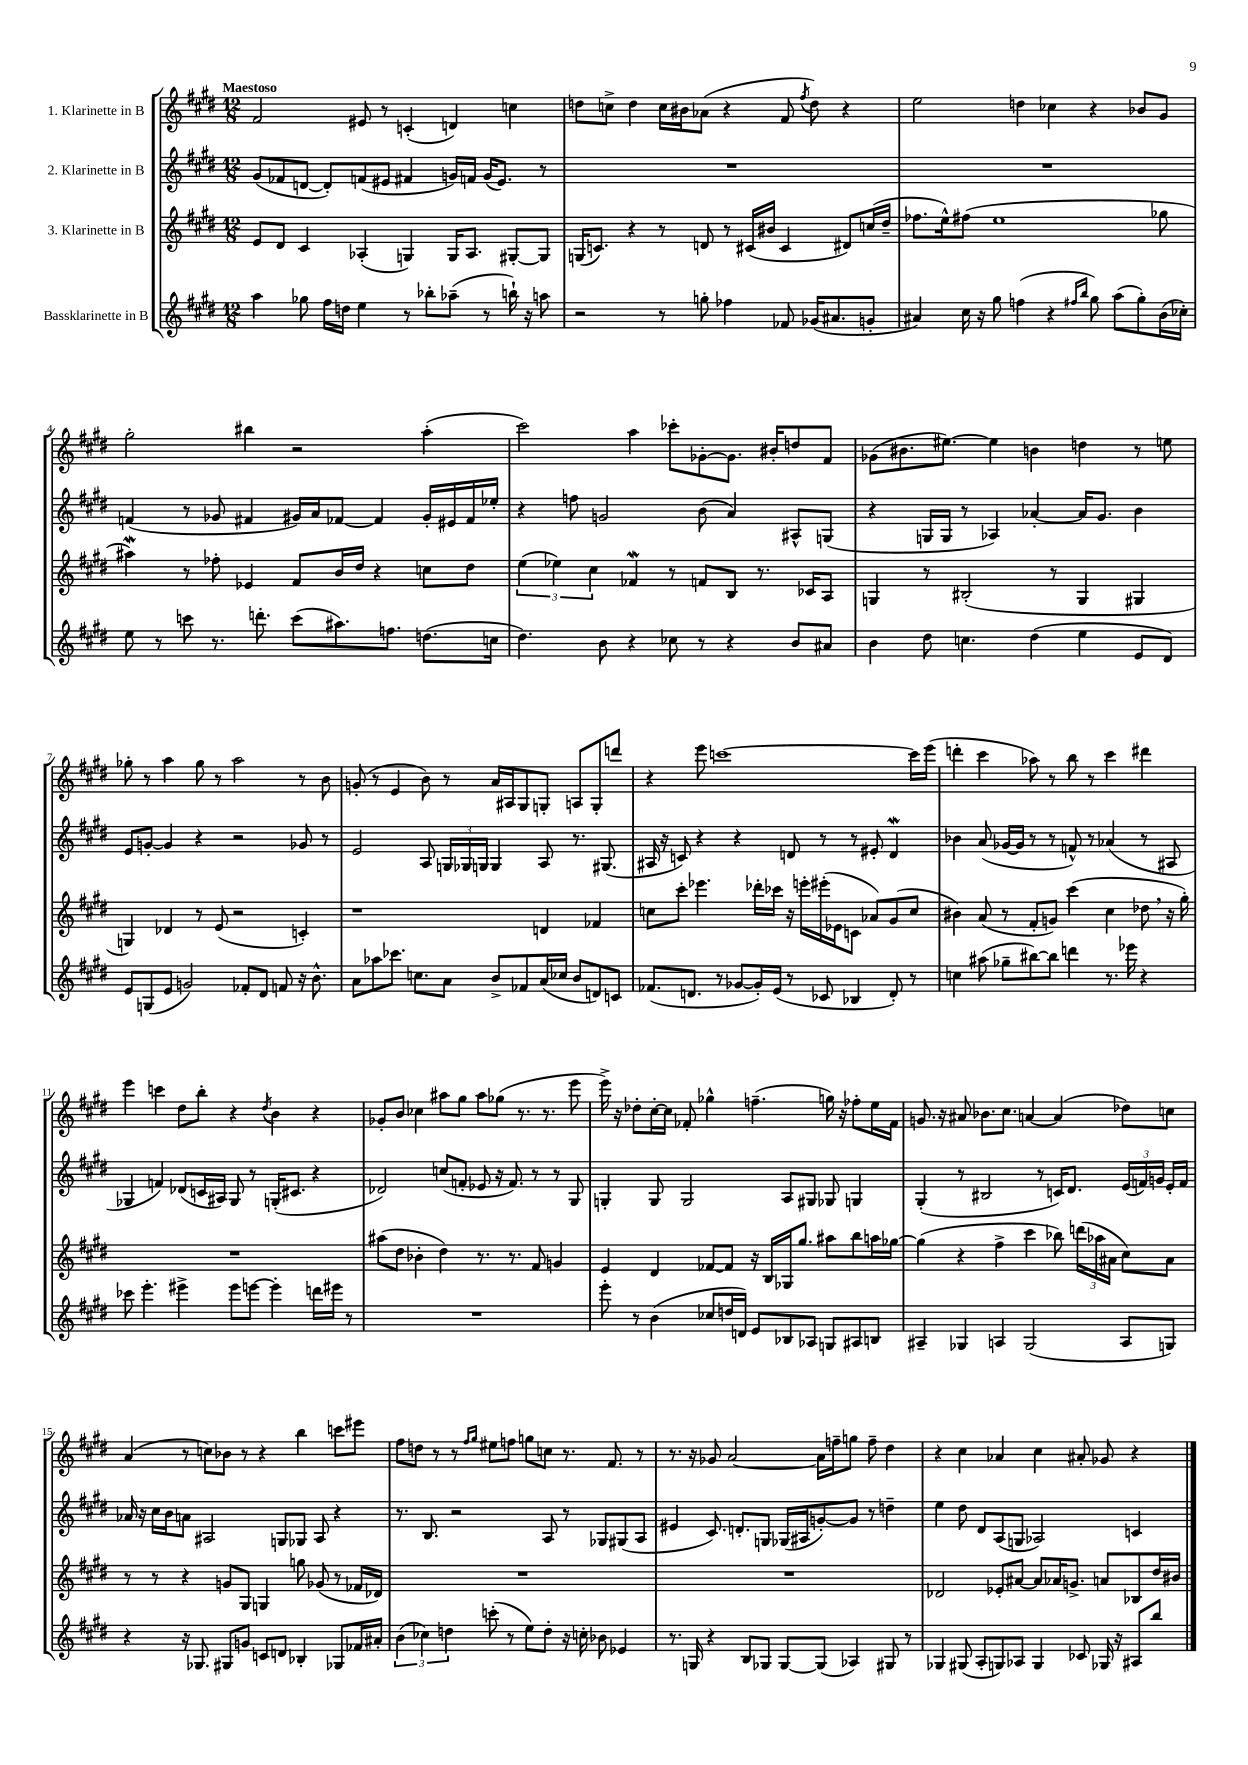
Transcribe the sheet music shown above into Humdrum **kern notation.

**kern	**kern	**kern	**kern
*staff4	*staff3	*staff2	*staff1
*clefG2	*clefG2	*clefG2	*clefG2
*k[f#c#g#d#]	*k[f#c#g#d#]	*k[f#c#g#d#]	*k[f#c#g#d#]
*M12/8	*M12/8	*M12/8	*M12/8
4aa	8e	(8g#	2f#
.	8d#	8f-	.
8gg-	4c#	[8d	.
16ff#	.	8d'])	.
16dd	.	.	.
4ee	(4A-'	(8f	8e#
.	.	8e#	8r
8r	4G)	4f#	(4c'
8bb-'	.	.	.
(8aa-~	16G	16g)	4d)
.	8.A-	16f	.
8r	.	(16g	.
.	.	8.e#)	.
16bb`)	[8G#'	.	4cc
16r	.	.	.
8aa	8G#]	8r	.
=	=	=	=
2r	(16G	1.r	8dd
.	8.c)	.	.
.	.	.	8cc^
.	4r	.	4dd
8r	8r	.	16cc
.	.	.	16b#
8gg'	8d	.	(8a-
4ff-	8r	.	4r
.	(16c#	.	.
.	16b#	.	.
8f-	4c#	.	8f#
.	.	.	8qff#
(16g-	.	.	8dd)
8.a#	.	.	.
.	8d#)	.	4r
8g'	(16cc	.	.
.	16dd#~	.	.
=	=	=	=
4a#)	8.ff-	1.r	2ee
.	16ee^^)	.	.
16cc#	(8ff#	.	.
16r	.	.	.
8gg#	1ee	.	.
(4ff	.	.	4dd
4r	.	.	4cc-
16qqff#	.	.	.
16qqbb	.	.	.
8gg#)	.	.	4r
(8aa	.	.	.
8gg#')	.	.	8b-
(16b	8gg-	.	8g#
16cc-')	.	.	.
=	=	=	=
8ee	4aa#)	(4f	2gg#'
8r	.	.	.
8ccc	8r	8r	.
8.r	8ff-'	8g-	.
.	4e-	4f#	4bb#
8.ddd'	.	.	.
(8ccc	8f#	16g#)	2r
.	.	16a	.
8.aa#)	16b	[8f-	.
.	16dd#	.	.
.	4r	4f-]	.
8.ff	.	.	.
(8.dd	8cc	16g#'	(4aa'
.	.	16e#	.
.	8dd#	16f-	.
16cc	.	16ee-'	.
=	=	=	=
4.dd#)	(6ee	4r	2ccc#)
.	6ee-)	.	.
.	.	8ff	.
.	6cc#	.	.
8b	.	2g	.
4r	4f-	.	4aa
8cc-	8r	.	8ccc-'
8r	8f	(8b	[8g-'
4r	8B	4a)	8.g-]
.	8.r	.	.
.	.	.	16b#'
8b	.	8A#^^	8dd
.	16c-	.	.
8a#	8A	(8G	8f#
=	=	=	=
4b	4G	4r	(8g-
.	.	.	8.b#
8dd#	8r	16G	.
.	.	16G	[8.ee#)
4.cc	(2B#'	8r	.
.	.	4A-)	4ee#]
(4dd#	.	[4a-'	4b
.	8r	.	.
4ee	4G	16a-]	4dd
.	.	8.g#	.
8e	4G#	4b	8r
8d#)	.	.	8ee
=	=	=	=
8e	4G)	8e	8gg-'
(8G	.	[8g'	8r
8e	4d-	4g]	4aa
2g)	.	.	.
.	8r	4r	8gg-
.	(8e	.	8r
.	2r	2r	2aa
8f-'	.	.	.
8d#	.	.	.
8f	.	.	.
16r	4c')	8g-	8r
8.b^^	.	.	.
.	.	8r	8b
=	=	=	=
8a	1r	2e	(8g'
8aa-	.	.	8r
8.ccc-	.	.	4e
8.cc	.	.	.
.	.	8A	8b)
8a	.	24G	8r
.	.	24G-	.
.	.	24G	.
8b^	.	4G	16a
.	.	.	16A#
8f-	.	.	8G#
(16a	4d	8A	8G'
16cc-	.	.	.
8b	.	8.r	8A
8d)	4f-	.	8G'
.	.	(8.G#	.
8c	.	.	8ddd
=	=	=	=
(8.f-	8cc	16A#	4r
.	.	16r	.
.	8ccc#'	8c)	.
8.d	.	.	.
.	4.eee-	4r	8eee
8r	.	.	[1ccc
[8g-	.	4r	.
16g-'])	16ddd-'	.	.
(16e	16ccc-	.	.
8r	16r	8d	.
.	16eee'	.	.
8c-	(16eee#'	8r	.
.	16e-	.	.
4B-	8c	8r	.
.	8a-)	8e#'	.
8d')	(8g#	4d	.
8r	8cc	.	16ccc]
.	.	.	(16eee
=	=	=	=
4cc	4b#)	4b-	4ddd'
(8aa#	(8a	(8a	4ccc#
8gg-~	8r	[16g-	.
.	.	16g-]	.
[8bb#)	8f#'	8r	8aa-)
8bb#]	8g)	8r	8r
4ddd	(4ccc#	8f^^)	8bb
.	.	8r	8r
8.r	4cc#	(4a-	4ccc#
16eee-	.	.	.
4r	8dd-	8r	4ddd#
.	16r	8A#	.
.	16gg#')	.	.
=	=	=	=
8ccc-	1.r	4G-	4eee
4.eee'	.	.	.
.	.	4f)	4ccc
4eee#^	.	(8d-	8dd#
.	.	16c	8bb'
.	.	16A#)	.
8eee#	.	8G-	4r
[8eee	.	8r	.
.	.	.	8qdd#
4eee']	.	(16G'	4b
.	.	8.c#	.
16ddd	.	4r	4r
16eee#	.	.	.
8r	.	.	.
=	=	=	=
1.r	(8aa#	2d-)	8g-'
.	8dd#	.	8b
.	4b-'	.	4cc-
.	4dd#)	(8cc	8aa#
.	.	8f'	8gg#
.	8.r	8e-	8aa#
.	.	16r	(8gg-
.	8.r	8.f)	.
.	.	.	8.r
.	8f#	8r	.
.	.	.	8.r
.	4g	8r	.
.	.	8G#	8eee
=	=	=	=
8eee'	4e	4G'	16eee^)
.	.	.	16r
8r	.	.	8dd-'
(4b	4d#	8G	[16cc#'
.	.	.	16cc#]
.	.	2G	8f-'
8cc-	[8f-	.	4gg-^^
16dd	8f-]	.	.
16d)	.	.	.
8e	16r	.	(4.ff~
.	16B	.	.
8B-	16G-	8A	.
.	8.gg#	.	.
8A-	.	8G#	.
8G	8aa#	8G-	16gg)
.	.	.	16r
8A#	8bb	4G	8ff-'
8B	16aa	.	16ee
.	[16gg-	.	16f-
=	=	=	=
4A#~	(4gg-]	(4G#'	8.g
.	.	.	16r
4G-	4r	8r	8a#
.	.	2B#	8.b-
4A	4ff#^	.	.
.	.	.	8.cc#
(2G-	4ccc#	.	[4a
.	.	8r	.
.	8bb-)	16c)	(4a]
.	.	8.d#	.
.	(24ddd	.	.
.	24aa-	.	.
.	24a#	.	.
8A	8cc#)	(24e	8dd-)
.	.	24f)	.
.	.	24g	.
8G)	8a#	16e'	8cc
.	.	16f	.
=	=	=	=
4r	8r	16a-	(4a
.	.	16r	.
.	8r	16cc#	.
.	.	16b	.
16r	4r	8a	8r
8.G-	.	.	.
.	.	2A#	8cc)
8G#	8g	.	8b-
8g	8G#	.	8r
8c	4G	.	4r
8d	.	8G	.
4B-'	8gg	8G-	4bb
.	(8g-	8A#	.
8G-	8r	4r	8ccc
16f-	16f-	.	8eee#
16a#'	16d-)	.	.
=	=	=	=
(6b	1.r	8.r	8ff#
.	.	.	8dd
6cc-)	.	.	.
.	.	8.B	.
.	.	.	8r
6dd	.	.	.
.	.	2r	8r
.	.	.	16qqff#
.	.	.	16qqgg#
(8ccc'	.	.	8ee#
8r	.	.	8ff
8ee)	.	.	8gg
8dd'	.	8A	8cc
16r	.	8r	8.r
16cc'	.	.	.
8b-	.	8G-	.
.	.	.	8.f#
4e-	.	(8G#	.
.	.	8A	8r
=	=	=	=
8.r	1.r	4e#	8.r
16G	.	.	16r
4r	.	8.c#)	8g-
.	.	.	[2a
.	.	8.d'	.
8B	.	.	.
8G-	.	8G	.
[8G-	.	(16G-	.
.	.	16A#	.
(8G-]	.	[8g')	16a]
.	.	.	16ff~
4A-)	.	8g]	8gg
.	.	8r	8ff~
8G#	.	4dd~	4dd#
8r	.	.	.
=	=	=	=
4G-	2d-	4ee	4r
(8G#	.	8dd#	4cc#
8A'	.	8d#	.
8G)	8e-'	(8A	4a-
8A-	[8a#	8G	.
4G	8a#]	2A-)	4cc#
.	16a-	.	.
.	8.g^	.	.
8c-	.	.	8a#'
16G-	8a	.	8g-
16r	.	.	.
8A#	8B-	4c	4r
8bb	16dd#	.	.
.	16b#	.	.
==	==	==	==
*-	*-	*-	*-
